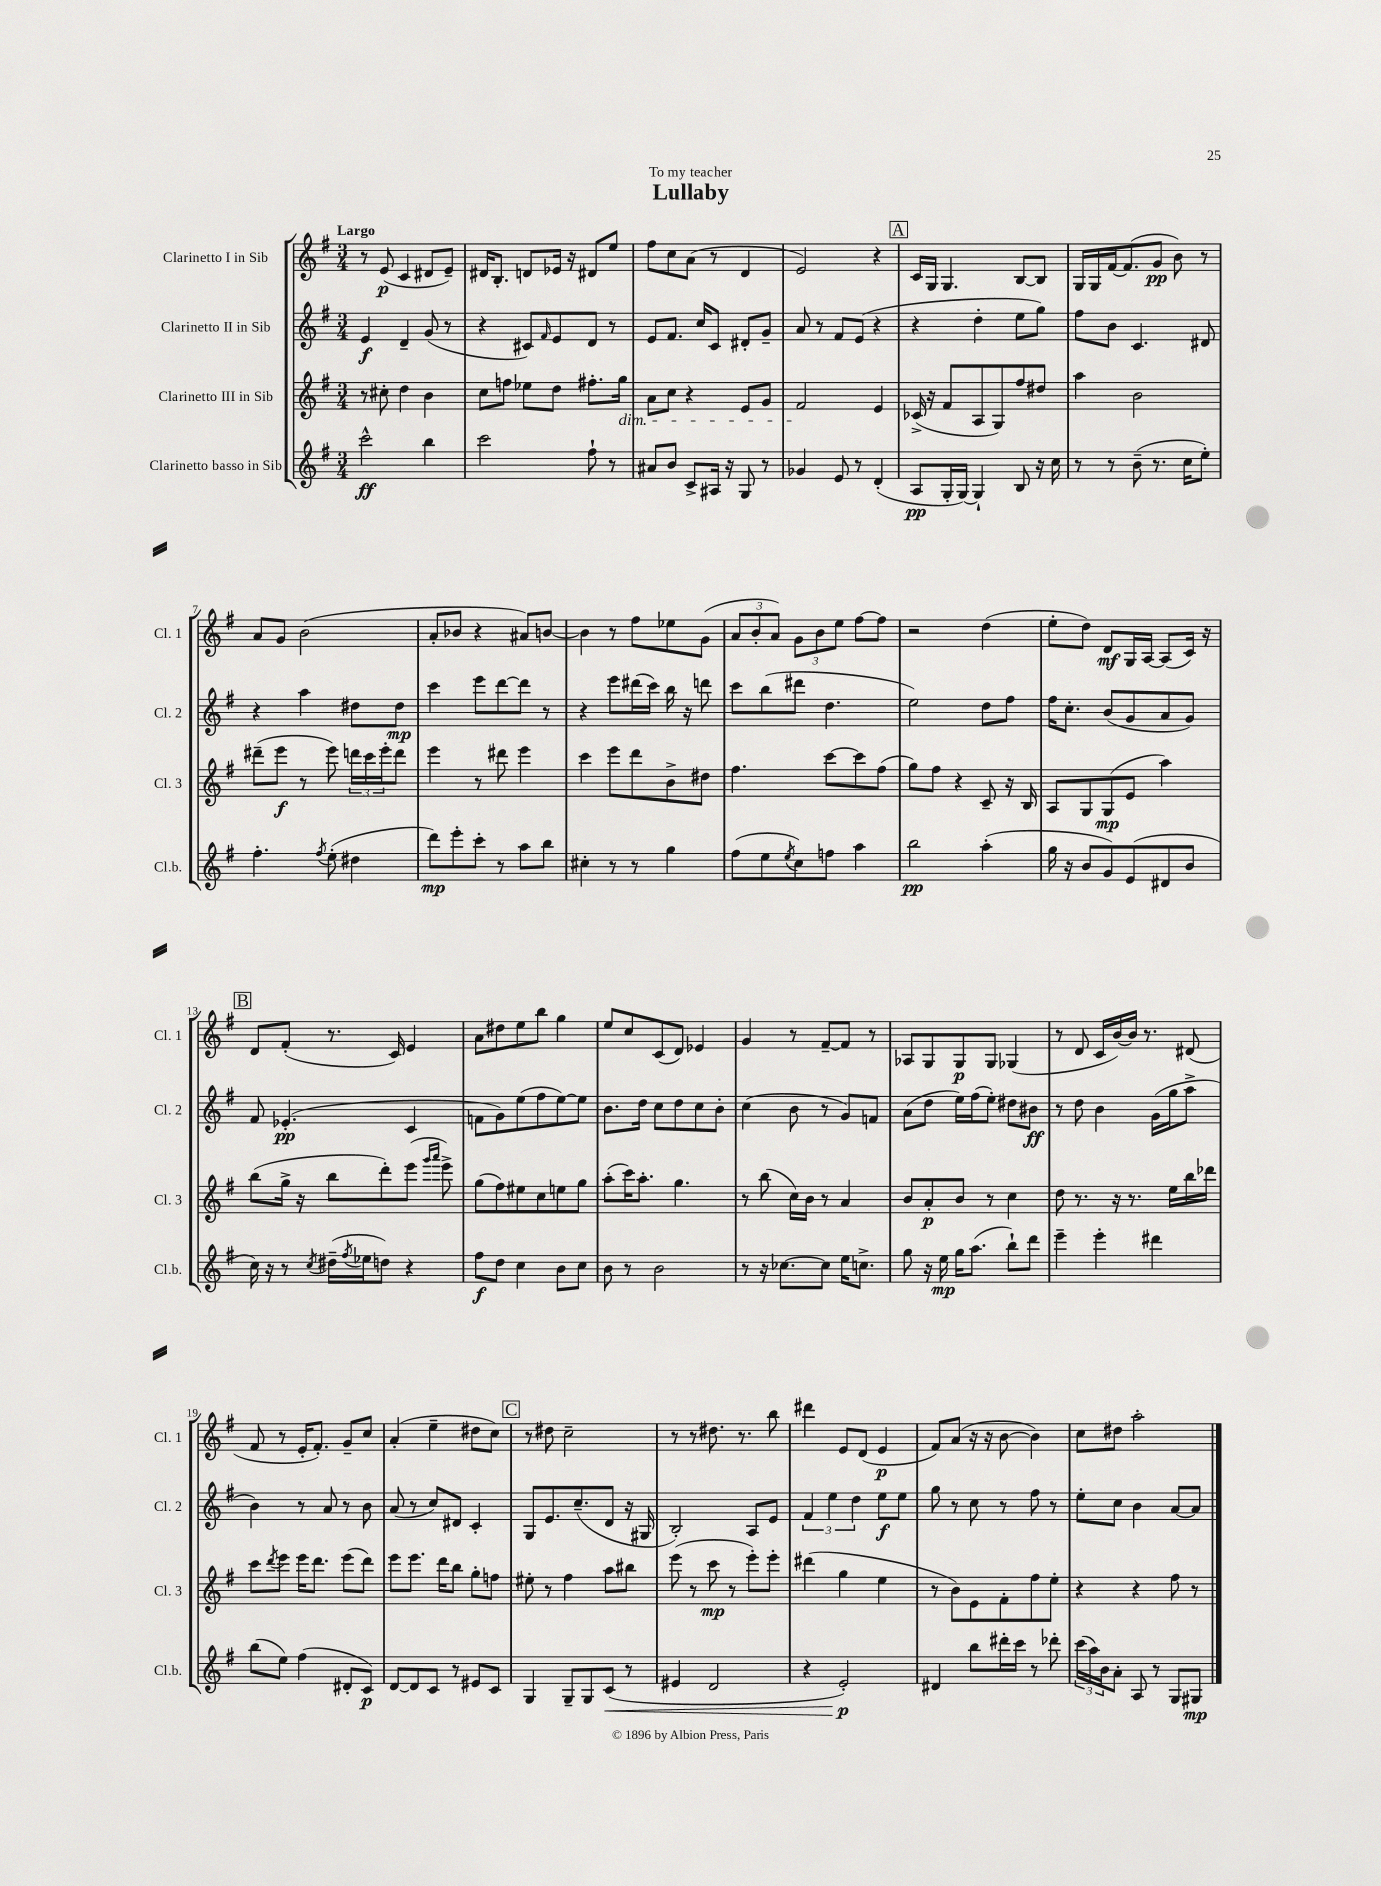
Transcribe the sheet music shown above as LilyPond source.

\header { title = "Lullaby" dedication = "To my teacher" }
<<
\new StaffGroup <<
\new Staff = "s0" \with { instrumentName = "Clarinetto I in Sib" shortInstrumentName = "Cl. 1" } {
    \clef treble \key g \major \numericTimeSignature \time 3/4 \tempo "Largo"
    r8 e'8\p( c'4 dis'8 e'8--) |
    dis'16 b8.-. d'8 ees'16 r16 dis'8 e''8 |
    fis''8 c''8 a'8( r8 d'4 |
    e'2) r4 |
    \mark \markup { \box "A" } c'16 g16 g4. b8~ b8 |
    g16 g16 fis'16~ fis'8.( g'8\pp b'8) r8 |
    a'8 g'8 b'2( |
    a'8-. bes'8 r4 ais'8) b'8~ |
    b'4 r8 fis''8 ees''8 g'8( |
    \tuplet 3/2 { a'8 b'8-. a'8) } \tuplet 3/2 { g'8 b'8 e''8 } fis''8~ fis''8 |
    r2 d''4( |
    e''8-. d''8) d'8\mf g16 a16~ a8( c'16) r16 |
    \mark \markup { \box "B" } d'8 fis'8-.( r8. c'16) e'4 |
    a'8 dis''8 e''8 b''8 g''4 |
    e''8 c''8 c'8( d'8) ees'4 |
    g'4 r8 fis'8~-- fis'8 r8 |
    aes8 g8 g8\p g8 ges4( |
    r8 d'8 c'16 b'16~) b'16 r8. dis'8( |
    fis'8 r8 e'16-. fis'8.-.) g'8-- c''8 |
    a'4-.( e''4-- dis''8 c''8) |
    \mark \markup { \box "C" } r8 dis''8 c''2-- |
    r8 r8 dis''8. r8. b''8 |
    dis'''4 e'8 d'8( e'4\p |
    fis'8) a'8( r16 r16 b'8~ b'4) |
    c''8 dis''8 a''2-. \bar "|." |
}
\new Staff = "s1" \with { instrumentName = "Clarinetto II in Sib" shortInstrumentName = "Cl. 2" } {
    \clef treble \key g \major \numericTimeSignature \time 3/4
    e'4\f d'4-- g'8( r8 |
    r4 cis'8) \grace { fis'16 } e'8 d'8 r8 |
    e'8 fis'8. c''16 c'8 dis'8-. g'8-- |
    a'8 r8 fis'8 e'8( r4 |
    \mark \markup { \box "A" } r4 d''4-. e''8 g''8) |
    fis''8 b'8 c'4. dis'8 |
    r4 a''4 dis''8 dis''8\mp |
    c'''4 e'''8 d'''8~ d'''8 r8 |
    r4 e'''8 dis'''16( c'''16) b''16 r16 d'''8 |
    c'''8 b''8( dis'''8 d''4. |
    e''2) d''8 fis''8 |
    fis''16 c''8.-. b'8( g'8 a'8 g'8) |
    \mark \markup { \box "B" } fis'8 ees'4.-.\pp( c'4 |
    f'8 g'8) e''8( fis''8 e''8~) e''8 |
    b'8. d''16 c''8 d''8 c''8 b'8-. |
    c''4( b'8 r8 g'8) f'8 |
    a'8( d''8 e''16) fis''16( e''8-.) dis''8 bis'8\ff |
    r8 d''8 b'4 g'16( g''16 a''8-> |
    b'4) r8 a'8 r8 b'8 |
    a'8( r8 c''8) dis'8 c'4-. |
    \mark \markup { \box "C" } g8 e'8. c''8.--( d'8 r16 gis16 |
    b2-.) a8 e'8 |
    \tuplet 3/2 { fis'4 e''4 d''4 } e''8\f e''8 |
    g''8 r8 c''8 r8 fis''8 r8 |
    e''8-. c''8 b'4 a'8~ a'8 \bar "|." |
}
\new Staff = "s2" \with { instrumentName = "Clarinetto III in Sib" shortInstrumentName = "Cl. 3" } {
    \clef treble \key g \major \numericTimeSignature \time 3/4
    r8 cis''8-. d''4 b'4 |
    c''8 f''8 ees''8 d''8 fis''8.-. g''16\dim |
    a'8 c''8 r4 e'8 g'8 |
    fis'2\! e'4 |
    \mark \markup { \box "A" } ces'16->( r16 fis'8 a8 g8) fis''8 dis''8 |
    a''4 b'2 |
    dis'''8--( e'''8\f r8 e'''8) \tuplet 3/2 { d'''16 c'''16 e'''16-. } d'''8 |
    e'''4 r8 dis'''8 e'''4 |
    c'''4 e'''8 d'''8 b'8-> dis''8 |
    fis''4. c'''8~ c'''8 fis''8( |
    g''8) fis''8 r4 c'8-- r16 b16 |
    a8 g8 g8\mp( e'8 a''4) |
    \mark \markup { \box "B" } b''8( g''16-> r16 b''8 d'''8-.) e'''8( \grace { g'''16 a'''16 } e'''8->) |
    g''8( fis''8) eis''8 c''8 e''8 g''8 |
    a''8-.( c'''16) a''8.-. g''4. |
    r8 b''8( c''16) b'16 r8 a'4 |
    b'8 a'8-.\p b'8 r8 c''4 |
    d''8 r8. r16 r8. e''16 b''16 des'''16 |
    c'''8 \acciaccatura { d'''8 } e'''8 e'''16 d'''8. e'''8( d'''8) |
    e'''8 e'''8. d'''16 b''8 g''8-. f''8 |
    \mark \markup { \box "C" } eis''8-. r8 fis''4 a''8 bis''8 |
    e'''8( r8 c'''8\mp r8 e'''8-.) e'''8-. |
    dis'''4( g''4 e''4 |
    r8 b'8) e'8 fis'8-. fis''8 e''8-. |
    r4 r4 fis''8 r8 \bar "|." |
}
\new Staff = "s3" \with { instrumentName = "Clarinetto basso in Sib" shortInstrumentName = "Cl.b." } {
    \clef treble \key g \major \numericTimeSignature \time 3/4
    c'''2-^\ff b''4 |
    c'''2 fis''8-! r8 |
    ais'8 b'8 c'8-> ais16 r16 g8 r8 |
    ges'4 e'8 r8 d'4-.( |
    \mark \markup { \box "A" } a8\pp g16-. g16~) g4-! b8 r16 c''16 |
    r8 r8 b'8--( r8. c''16 e''8-.) |
    fis''4.-. \acciaccatura { fis''8 } e''8-.( dis''4 |
    d'''8\mp) e'''8-. c'''8-. r8 a''8 b''8 |
    cis''4-. r8 r8 g''4 |
    fis''8( e''8 \acciaccatura { e''8 } c''8) f''8 a''4 |
    b''2\pp a''4-.( |
    g''16 r16 b'8 g'8) e'8( dis'8 b'8 |
    \mark \markup { \box "B" } c''16) r16 r8 \acciaccatura { c''8 } dis''16--( \acciaccatura { fis''8 } ees''16 d''8) r4 |
    fis''8\f d''8 c''4 b'8 c''8 |
    b'8 r8 b'2 |
    r8 r16 ces''8.~ ces''8 e''16 c''8.-> |
    g''8 r16 e''16\mp g''16 a''8.( b''8-!) d'''8 |
    e'''4-- e'''4-. dis'''4 |
    b''8( e''8) fis''4( dis'8-. c'8\p) |
    d'8~ d'8 c'8 r8 eis'8 c'8 |
    \mark \markup { \box "C" } g4 g8-- g8 c'8\<( r8 |
    eis'4 d'2 |
    r4 e'2-.\p\!) |
    dis'4 b''8 dis'''16-. c'''16 r8 des'''8-. |
    \tuplet 3/2 { c'''16( a''16) b'16 } a'8-. a8 r8 g8 gis8\mp \bar "|." |
}
>>
>>
